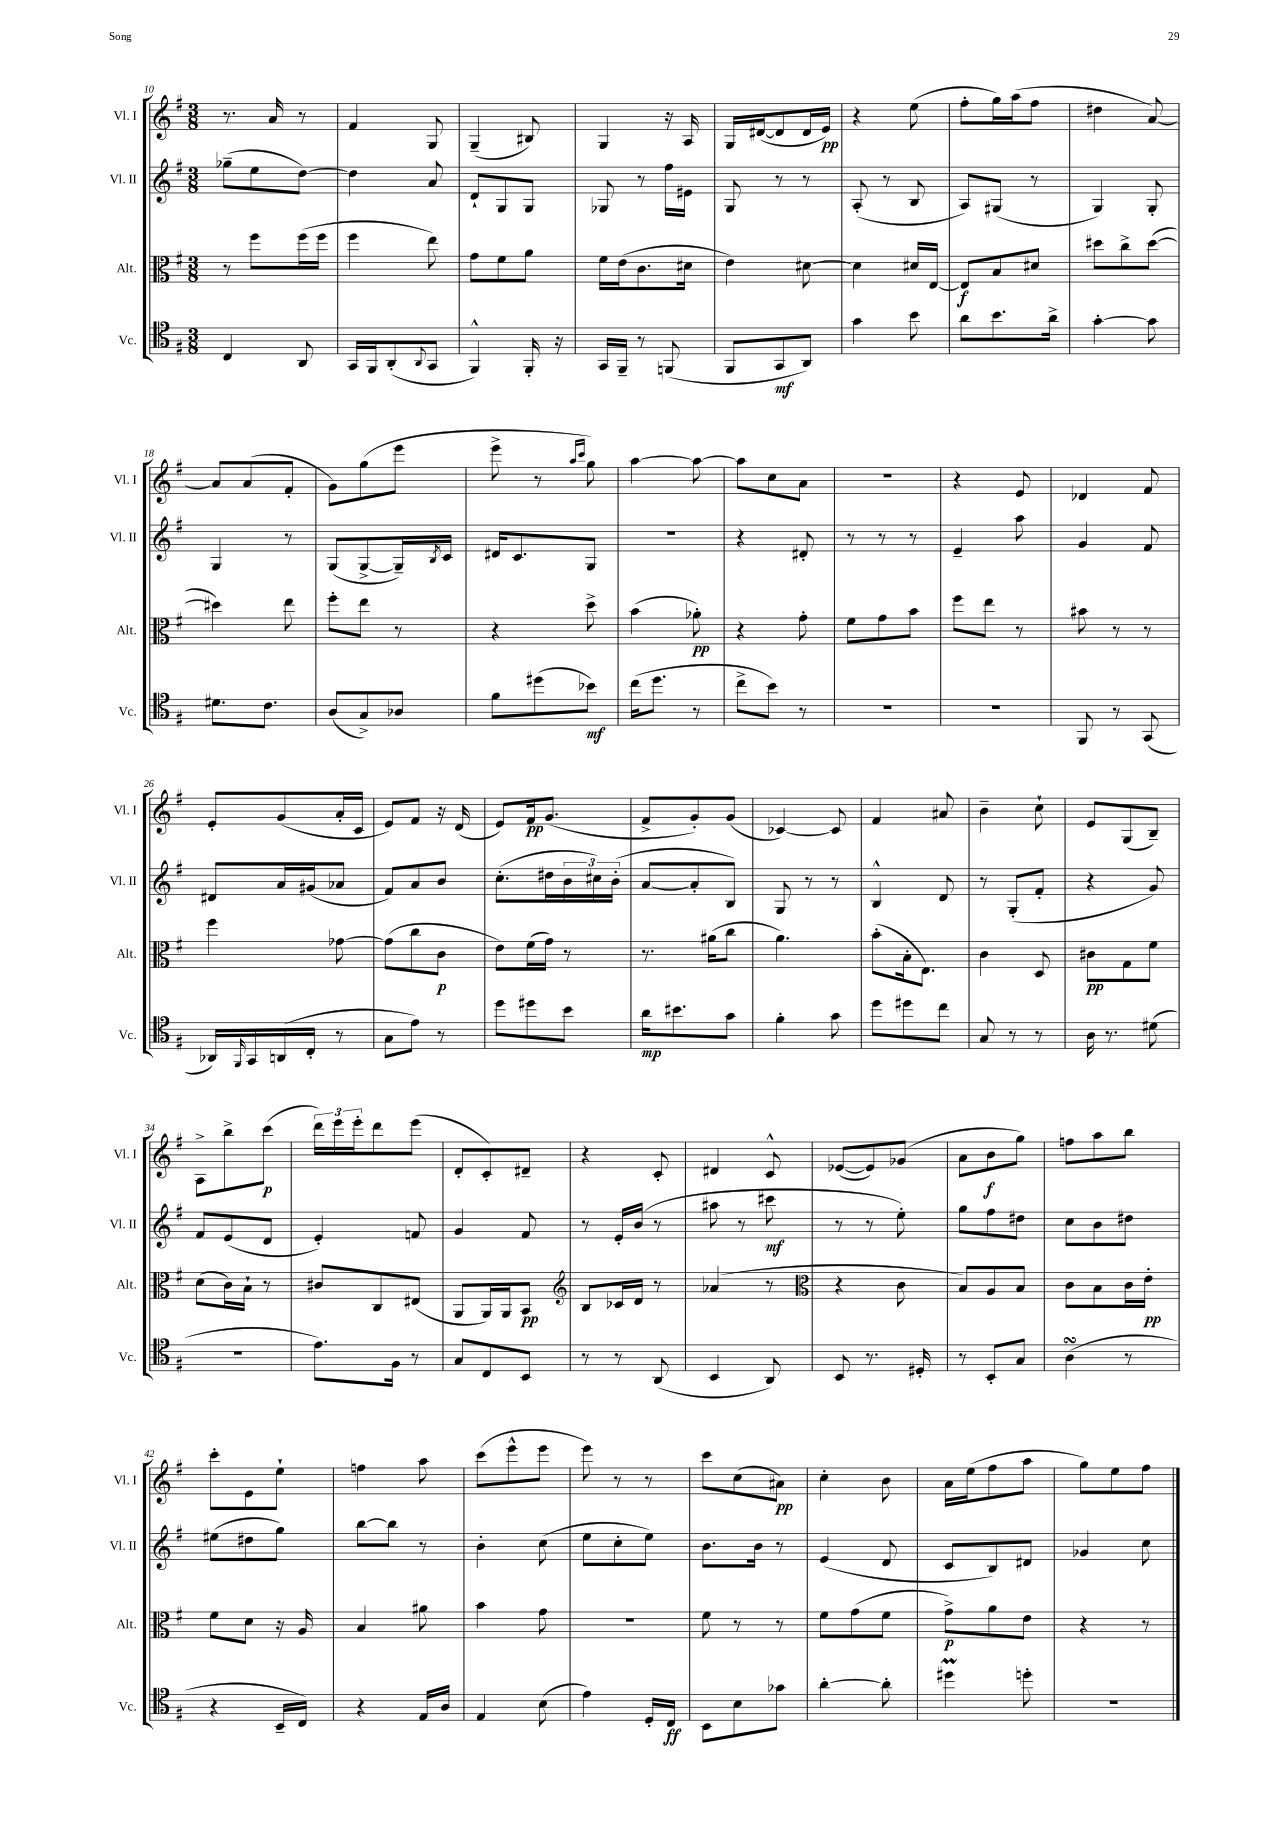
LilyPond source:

<<
\new StaffGroup <<
\new Staff = "s0" \with { instrumentName = "Vl. I" shortInstrumentName = "Vl. I" } {
    \clef treble \key g \major \numericTimeSignature \time 3/8
    r8. a'16 r8 |
    fis'4 g8 |
    g4--( bis8) |
    g4 r16 a16 |
    g16 dis'16~( dis'8 dis'16 e'16\pp) |
    r4 e''8( |
    fis''8-. g''16) a''16( fis''8 |
    dis''4 a'8~) |
    a'8 a'8( fis'8-. |
    g'8) g''8( e'''8 |
    e'''8-> r8 \grace { a''16 c'''16 } g''8) |
    a''4~ a''8~ |
    a''8 c''8 a'8 |
    R4. |
    r4 e'8 |
    des'4 fis'8 |
    e'8-. g'8( a'16-. c'16 |
    e'8) fis'8 r16 d'16( |
    e'8) fis'16\pp g'8.( |
    fis'8-> g'8-.) g'8( |
    ces'4~) ces'8 |
    fis'4 ais'8 |
    b'4-- c''8-! |
    e'8 g8( b8--) |
    a8-> b''8-> c'''8\p( |
    \tuplet 3/2 { d'''16) e'''16 e'''16-. } d'''8 e'''8( |
    d'8-. c'8-.) dis'8-- |
    r4 c'8-. |
    dis'4 c'8-^ |
    ees'8~( ees'8) ges'8( |
    a'8 b'8\f g''8) |
    f''8 a''8 b''8 |
    c'''8-. e'8 e''8-! |
    f''4 a''8 |
    c'''8( e'''8-^ e'''8 |
    e'''8) r8 r8 |
    c'''8 c''8( ais'8\pp) |
    c''4-. b'8 |
    a'16 e''16( fis''8 a''8 |
    g''8) e''8 fis''8 \bar "|." |
}
\new Staff = "s1" \with { instrumentName = "Vl. II" shortInstrumentName = "Vl. II" } {
    \clef treble \key g \major \numericTimeSignature \time 3/8
    ges''8--( e''8 d''8~) |
    d''4 a'8 |
    d'8-! g8 g8 |
    ges8 r8 fis''16 eis'16 |
    g8 r8 r8 |
    a8-.( r8 b8 |
    a8) gis8( r8 |
    g4) g8-. |
    g4 r8 |
    g8( g8~-> g16--) \acciaccatura { b8 } c'16 |
    dis'16 c'8. g8 |
    R4. |
    r4 dis'8-. |
    r8 r8 r8 |
    e'4-- a''8 |
    g'4 fis'8 |
    dis'8 a'16 gis'16( aes'8 |
    fis'8) a'8 b'8 |
    c''8.-.( dis''16 \tuplet 3/2 { b'16 cis''16) b'16-.( } |
    a'8~ a'8-. b8) |
    g8 r8 r8 |
    b4-^ d'8 |
    r8 g8-.( fis'8-. |
    r4 g'8) |
    fis'8 e'8( d'8 |
    e'4-.) f'8 |
    g'4 fis'8 |
    r8 e'16-. b'16( r8 |
    ais''8 r8 cis'''8\mf |
    r8 r8 e''8-.) |
    g''8 fis''8 dis''8 |
    c''8 b'8 dis''8 |
    eis''8( dis''8 g''8) |
    b''8~ b''8 r8 |
    b'4-. c''8( |
    e''8 c''8-. e''8) |
    b'8. b'16 r8 |
    e'4( d'8 |
    c'8 b8) dis'8 |
    ges'4 c''8 \bar "|." |
}
\new Staff = "s2" \with { instrumentName = "Alt." shortInstrumentName = "Alt." } {
    \clef alto \key g \major \numericTimeSignature \time 3/8
    r8 fis''8 fis''16( fis''16 |
    fis''4 e''8) |
    g'8 fis'8 a'8 |
    fis'16 e'16( c'8. dis'16 |
    e'4) dis'8~ |
    dis'4 dis'16 e16~ |
    e8\f b8 dis'8 |
    dis''8 c''8-> dis''8~( |
    dis''4) e''8 |
    fis''8-. e''8 r8 |
    r4 d''8-> |
    b'4( aes'8-.\pp) |
    r4 g'8-. |
    fis'8 g'8 b'8 |
    fis''8 e''8 r8 |
    bis'8 r8 r8 |
    fis''4 ges'8~ |
    ges'8( c''8 c'8\p |
    e'8) fis'16( g'16) r8 |
    r8. ais'16( c''8 |
    a'4.) |
    b'8-.( b16-. e8.) |
    c'4 d8 |
    cis'8\pp g8 fis'8 |
    d'8( c'16) b16-! r8 |
    cis'8 c8 eis8( |
    a,8 a,16) a,16 b,8\pp |
    \clef treble b8 ces'16 d'16 r8 |
    aes'4( r8 |
    \clef alto r4 c'8 |
    b8) a8 b8 |
    c'8 b8 c'16 e'16-.\pp |
    fis'8 d'8 r16 a16 |
    b4 ais'8 |
    b'4 g'8 |
    R4. |
    fis'8 r8 r8 |
    fis'8 g'8( fis'8 |
    g'8->\p) a'8 e'8 |
    r4 r8 \bar "|." |
}
\new Staff = "s3" \with { instrumentName = "Vc." shortInstrumentName = "Vc." } {
    \clef tenor \key g \major \numericTimeSignature \time 3/8
    c4 a,8 |
    g,16 fis,16 a,8-.( \appoggiatura { a,8 } g,8 |
    fis,4-^) fis,16-. r16 |
    g,16 fis,16-- r8 f,8( |
    fis,8 g,8\mf a,8) |
    g'4 b'8 |
    a'8 b'8. a'16-> |
    g'4~-. g'8 |
    dis'8. c'8. |
    a8( g8->) aes8 |
    fis'8 dis''8( bes'8\mf) |
    c''16( d''8. r8 |
    c''8-> b'8) r8 |
    R4. |
    R4. |
    fis,8 r8 g,8( |
    aes,16) \grace { fis,16 } g,16 a,16( c16-. r8 |
    g8 e'8) r8 |
    d''8 dis''8 b'8 |
    a'16\mp bis'8. g'8 |
    fis'4-. g'8 |
    d''8 dis''8 c''8 |
    g8 r8 r8 |
    a16 r8. dis'8( |
    R4. |
    e'8.) fis16 r8 |
    g8 c8 b,8 |
    r8 r8 a,8( |
    b,4 a,8) |
    b,8 r8. dis16-. |
    r8 b,8-. g8 |
    a4\turn( r8 |
    r4 b,16-- c16) |
    r4 e16 a16 |
    e4 b8( |
    e'4) d16-. c16\ff |
    b,8 b8 ges'8 |
    a'4~-. a'8-. |
    dis''4\prall d''8-. |
    R4. \bar "|." |
}
>>
>>
\layout { \context { \Score currentBarNumber = #10 } }
